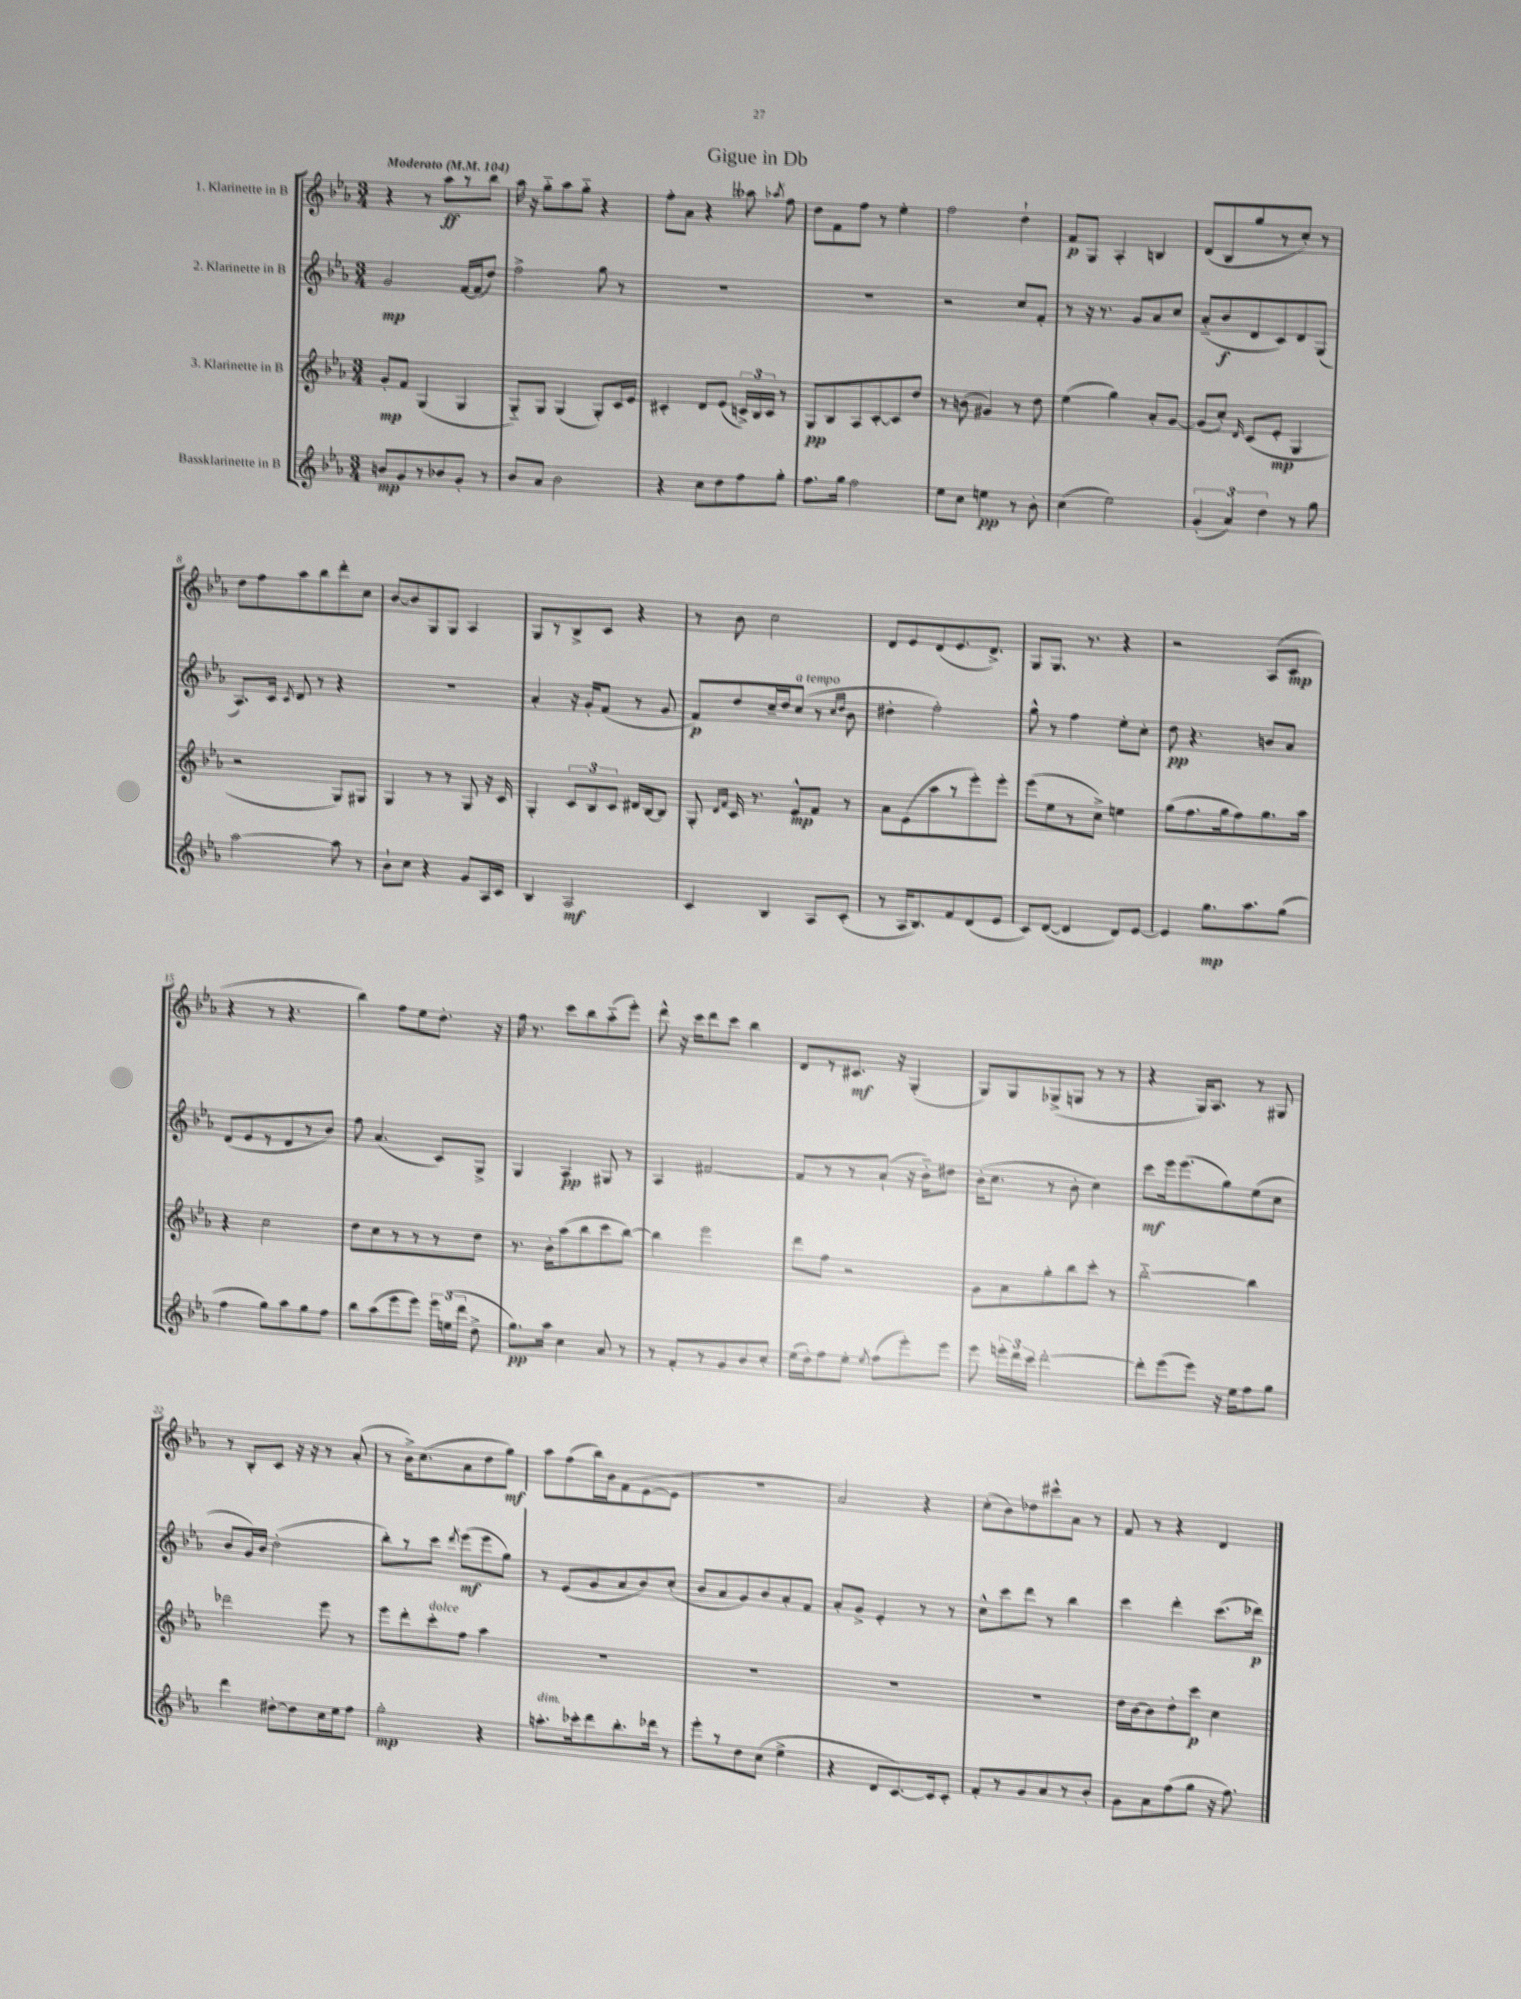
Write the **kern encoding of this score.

**kern	**kern	**kern	**kern
*staff4	*staff3	*staff2	*staff1
*clefG2	*clefG2	*clefG2	*clefG2
*k[b-e-a-]	*k[b-e-a-]	*k[b-e-a-]	*k[b-e-a-]
*M3/4	*M3/4	*M3/4	*M3/4
*MM104	*MM104	*MM104	*MM104
8b	8g'	2g	4r
8g	8f	.	.
8r	(4G	.	8r
8b-	.	.	8aa-
8g'	4G	[16f	8r
.	.	(16f]	.
8r	.	8dd)	8bb-
=	=	=	=
8b-	8G'~)	2ff^	16aa-
.	.	.	16r
8a-	8G	.	8gg'~
2b-	(4G	.	8aa-
.	.	.	8gg'~
.	8G')	8gg	4r
.	16c	8r	.
.	16e-	.	.
=	=	=	=
4r	4c#'	2.r	8ff'
.	.	.	8a-
8cc	8d	.	4r
8dd	(8e-	.	.
8ff	24c^)	.	8aa--
.	24B-	.	.
.	24c	.	.
.	.	.	8qaa-
8gg'	8r	.	8ff
=	=	=	=
8.ff	8G	2.r	8dd
.	8B-	.	8f
16gg	.	.	.
2ff	8A-	.	8ff
.	[8c'	.	8r
.	8c]	.	4ee-'
.	8dd	.	.
=	=	=	=
8ee-	8r	2r	2ff
8cc	(8b	.	.
4ee	4g#)	.	.
8r	8r	8cc	4dd`
8b-'	8dd	8f'	.
=	=	=	=
(4cc	(4ee-	8r	8f
.	.	16r	8G
.	.	8.r	.
2ee-)	4gg)	.	4A-'
.	.	8g	.
.	8a-'	8a-	4B
.	[8g	8cc	.
=	=	=	=
(6g'	(8g]	(8a-'~	(8d
.	8cc')	8b-	8B-
6a-)	.	.	.
.	16qqd	.	.
.	(8c	8d	8gg
6dd	.	.	.
.	8e-'	8c)	8r
8r	4G	8d	8cc')
8gg	.	(8G	8r
=	=	=	=
[2aa-	2r	8.A-)	8dd
.	.	.	8ff
.	.	16c	.
.	.	8qc	.
.	.	8d	8aa-
.	.	8r	8bb-
8aa-]	8G)	4r	8ddd'
8r	8G#	.	8cc
=	=	=	=
8b-`	4G	2.r	[8b-
8cc	.	.	8b-]
4r	8r	.	8G
.	8r	.	8G
8g	8G	.	4A-
16A-	16r	.	.
16c	16c	.	.
=	=	=	=
4B-	4G'	4a-'	8G
.	.	.	8r
2A-	12c	16r	8B-^
.	.	16g'	.
.	12B-	.	.
.	.	(8f	8c
.	12c	.	.
.	16d#	8r	4r
.	[16B-	.	.
.	8B-]	8g	.
=	=	=	=
4c	8G'	8f)	8r
.	16qqd	.	.
.	16qqf	.	.
.	16c	8dd	8b-
.	8.r	.	.
4B-	.	16cc~	2cc
.	.	16dd	.
.	8e-^^	(8cc	.
8A-	8f	8r	.
.	.	16qqcc	.
.	.	16qqdd	.
(8c'	8r	8b-	.
=	=	=	=
8r	8a-	4dd#'	8d
16A-	(8e-	.	8e-
8.B-)	.	.	.
.	8aa-	2ff')	(8d
8f	8r	.	8.e-
(8d	8eee-')	.	.
.	.	.	8.d^)
8e-	8eee-'	.	.
=	=	=	=
8c)	(8eee-	8gg^^	8G
([8d	8ee-	8r	8.G
4d]	8r	4ff	.
.	.	.	8.r
.	8cc^)	.	.
8d)	4ee	8ee-'	4r
[8e-	.	8cc'	.
=	=	=	=
4e-]	(8gg	8dd	2r
.	8.ff	4.r	.
8.gg	.	.	.
.	16gg	.	.
.	8ff)	.	.
8.aa-	.	.	.
.	8.gg	8b	(8A-
(8gg	.	8a-	8c
.	16aa-	.	.
=	=	=	=
4ff	4r	(8d	4r
.	.	8e-	.
8gg)	2cc	8r	8r
8aa-	.	8d	4.r
8gg	.	8r	.
8ff	.	8b-)	.
=	=	=	=
8bb-	8dd	8ff	4bb-)
(8aa-	8cc	(4.a-	.
8eee-	8r	.	8ff
8eee-)	8r	.	8ee-
24eee-	8r	8c)	8.dd'
(24ee	.	.	.
24ddd	.	.	.
8dd^	8dd	8G^	.
.	.	.	16r
=	=	=	=
8.gg)	8.r	4G	16ff
.	.	.	8.r
16aa-	16b-'	.	.
4cc	(8aa-	4A-	8ccc
.	8bb-	.	8bb-
8a-	8ccc	8G#	(8aa-'~
8r	[8bb-)	8r	8eee-')
=	=	=	=
8r	4bb-]	4A-	8ddd^^
8f'	.	.	16r
.	.	.	16ccc
8r	2eee-	[2f#	8ddd
8g	.	.	8ccc
8b-	.	.	4bb-
8cc'	.	.	.
=	=	=	=
(16ee-	8ddd	8f#]	8d
16dd')	.	.	.
8ff	8ff	8r	8r
8ee-'	2r	8r	8.c#
8qee-	.	.	.
(8ff	.	(8a-`	.
.	.	.	16r
8eee-')	.	16r	(4G'
.	.	16b-'~)	.
8eee-	.	8dd#	.
=	=	=	=
8eee-	8g	(16b-'	8G)
.	.	8.cc	.
24eee'	8a-	.	8G
24ddd	.	.	.
24ccc	.	.	.
[2ddd'	8gg'	8r	(8G-^
.	8bb-	8b-'	8G
.	8ccc'	4cc)	8r
.	8r	.	8r
=	=	=	=
8ddd']	[2bb-'~	8ccc	4r
(8eee-	.	16eee-	.
.	.	(8.eee-	.
8eee-)	.	.	16G)
.	.	.	8.A-
16r	.	8gg)	.
16ee-	.	.	.
8ff	4bb-]	(8ee-	8r
8gg	.	8cc	8G#
=	=	=	=
4ddd	2ddd-	8b-	8r
.	.	16g)	8B-'
.	.	16b-	.
[8dd#'	.	(2dd'	8c
8dd#]	.	.	16r
.	.	.	16r
16cc	8eee-	.	8r
16ee-	.	.	.
8ff	8r	.	(8a-'
=	=	=	=
2gg'	8eee-	8bb-')	8r
.	8ddd'	8r	16b-^)
.	.	.	(8.cc
.	8ccc'	8ccc	.
.	.	8qddd	.
.	8ff	(8eee-	8a-
4r	4aa-	8eee-	8dd
.	.	8gg)	8gg)
=	=	=	=
8.aa'	2.r	8r	8aa-
.	.	(8e-	(8ff
16ccc-'	.	.	.
8ddd	.	8g	16bb-)
.	.	.	16b-
8.bb-'	.	8a-	(8f
.	.	8b-)	[8e-
16ddd-	.	.	.
8r	.	(8cc'	8e-]
=	=	=	=
8eee-'	2.r	8b-	2.r
8r	.	8a-	.
8dd	.	8g)	.
(8cc	.	8b-	.
4ee-^	.	8a-'	.
.	.	8f	.
=	=	=	=
4r	2.r	8a-'	2a-)
.	.	8g^	.
8d	.	4e-'	.
[8.c)	.	.	.
.	.	8r	4r
16c]	.	.	.
8c'	.	8r	.
=	=	=	=
8f'	2.r	8cc^^	(8cc'
8r	.	8ccc	8b-)
8g	.	8ddd	8dd-
8a-	.	8r	8ccc#^^
8r	.	4bb-	8a-
8b-'	.	.	8r
=	=	=	=
8g	16dd	4ccc	8f
.	[16b-	.	.
8a-	8b-]	.	8r
(8ff	8dd'	4ddd'	4r
8gg	8ccc	.	.
16r	4cc	(8.ccc	4d
8.ff)	.	.	.
.	.	16ddd-)	.
==	==	==	==
*-	*-	*-	*-
